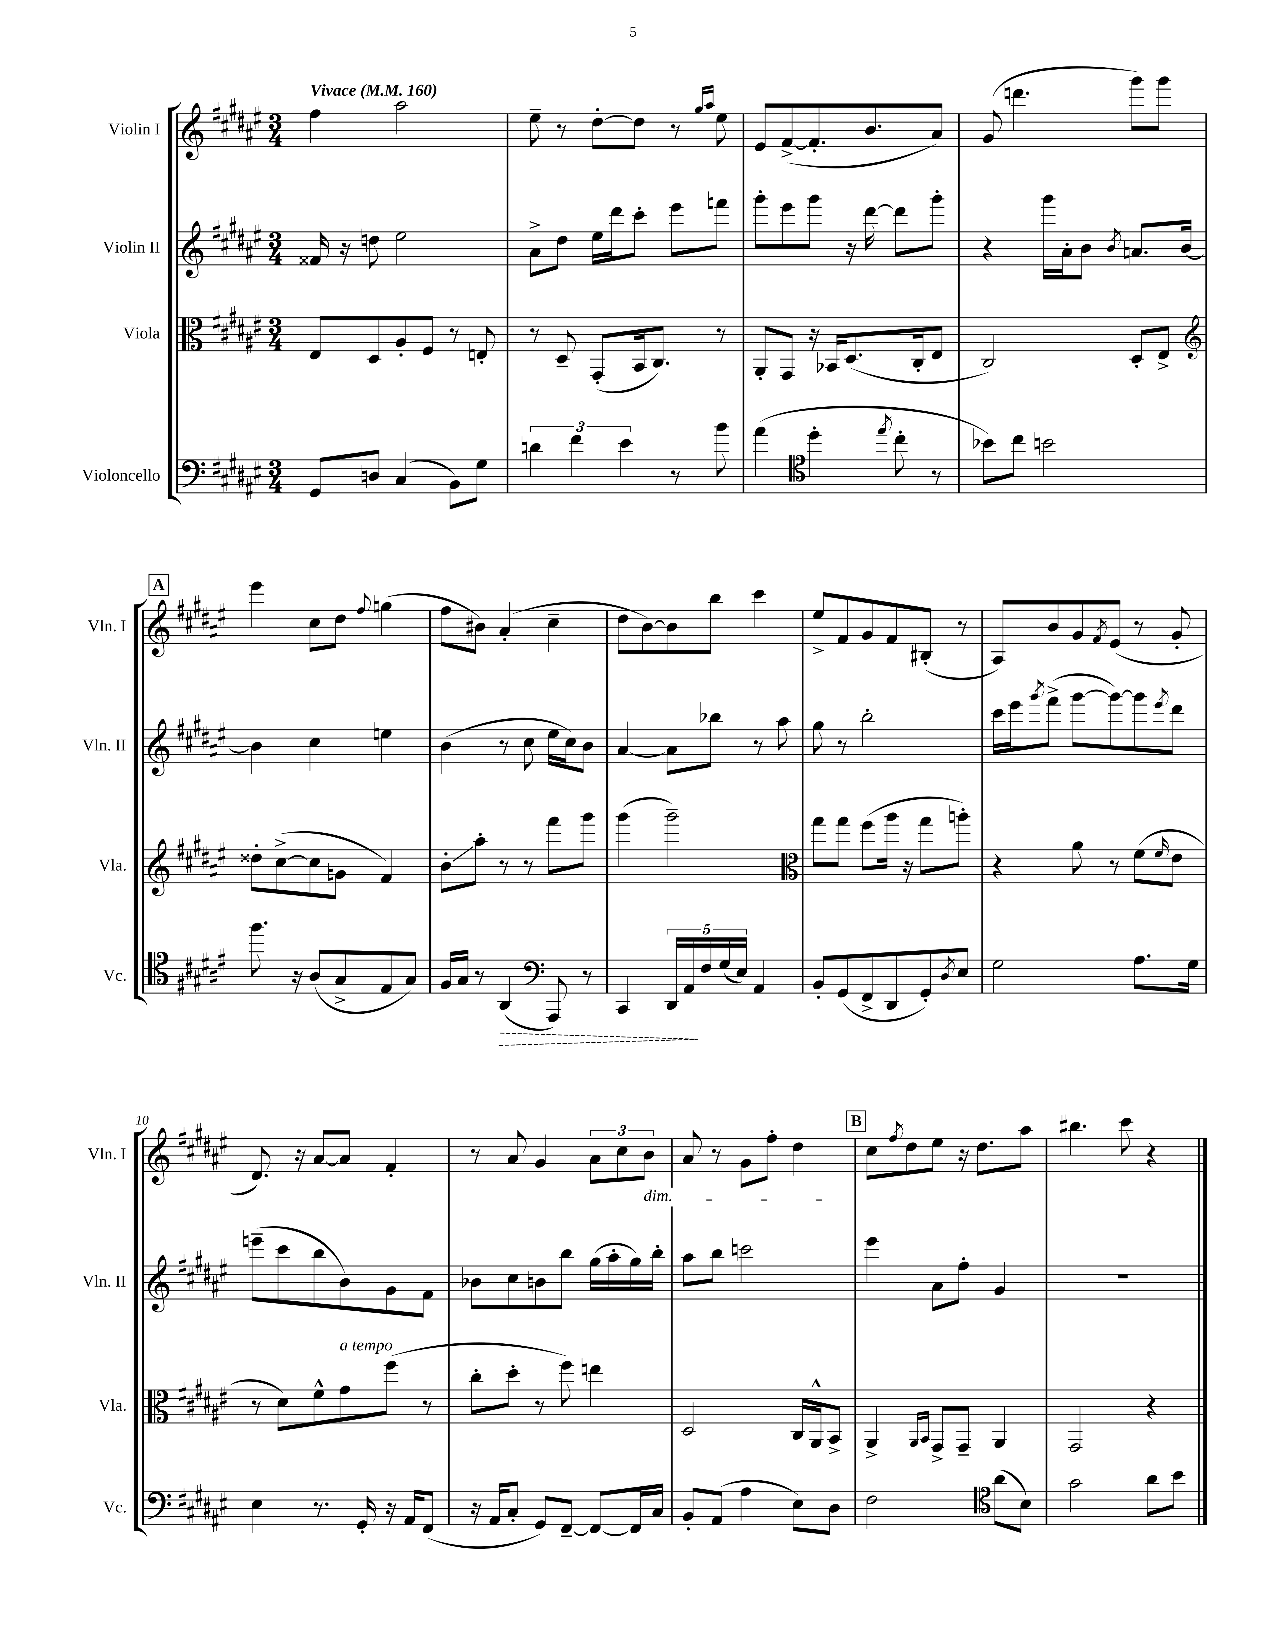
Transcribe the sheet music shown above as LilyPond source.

<<
\new StaffGroup <<
\new Staff = "s0" \with { instrumentName = "Violin I" shortInstrumentName = "Vln. I" } {
    \clef treble \key fis \major \numericTimeSignature \time 3/4 \tempo "Vivace" 4 = 160
    fis''4 ais''2 |
    eis''8-- r8 dis''8~-. dis''8 r8 \grace { gis''16 ais''16 } eis''8 |
    eis'8 fis'8~->( fis'8.-. b'8. ais'8) |
    gis'8( d'''4. gis'''8) gis'''8 |
    \mark \markup { \box "A" } eis'''4 cis''8 dis''8 \appoggiatura { fis''8 } g''4( |
    fis''8 bis'8) ais'4-.( cis''4-- |
    dis''8 b'8~) b'8 b''8 cis'''4 |
    eis''8-> fis'8 gis'8 fis'8 bis8-.( r8 |
    ais8) b'8 gis'8 \acciaccatura { fis'8 } eis'8( r8 gis'8-. |
    dis'8.) r16 ais'8~ ais'8 fis'4-. |
    r8 ais'8 gis'4 \tuplet 3/2 { ais'8 cis''8 b'8\dim } |
    ais'8 r8 gis'8 fis''8-. dis''4\! |
    \mark \markup { \box "B" } cis''8 \acciaccatura { fis''8 } dis''8 eis''8 r16 dis''8. ais''8 |
    bis''4. cis'''8 r4 \bar "|." |
}
\new Staff = "s1" \with { instrumentName = "Violin II" shortInstrumentName = "Vln. II" } {
    \clef treble \key fis \major \numericTimeSignature \time 3/4
    fisis'16 r16 d''8 eis''2 |
    ais'8-> dis''8 eis''16 dis'''16 cis'''8-. eis'''8 f'''8 |
    gis'''8-. eis'''8 gis'''8 r16 dis'''16~ dis'''8 gis'''8-. |
    r4 gis'''16 ais'16-. b'8 \acciaccatura { b'8 } a'8. b'16~ |
    \mark \markup { \box "A" } b'4 cis''4 e''4 |
    b'4( r8 cis''8 eis''16 cis''16) b'8 |
    ais'4~ ais'8 bes''8 r8 ais''8 |
    gis''8 r8 b''2-. |
    cis'''16 eis'''16 \acciaccatura { gis'''8 } fis'''8->( gis'''8~ gis'''8~) gis'''8 \acciaccatura { eis'''8 } dis'''8 |
    e'''8--( cis'''8 b''8 b'8) gis'8 fis'8 |
    bes'8 cis''8 b'8 b''8 gis''16( ais''16-. gis''16) b''16-. |
    ais''8 b''8 c'''2 |
    \mark \markup { \box "B" } eis'''4 ais'8 fis''8-. gis'4 |
    R2. \bar "|." |
}
\new Staff = "s2" \with { instrumentName = "Viola" shortInstrumentName = "Vla." } {
    \clef alto \key fis \major \numericTimeSignature \time 3/4
    eis8 dis8 ais8-. fis8 r8 e8-. |
    r8 dis8-- gis,8-.( b,16 cis8.) r8 |
    ais,8-. gis,8 r16 bes,16 dis8.( cis16-. eis8 |
    cis2) dis8-. eis8-> |
    \mark \markup { \box "A" } \clef treble disis''8-. cis''8~->( cis''8 g'8 fis'4) |
    b'8-.\glissando ais''8-. r8 r8 fis'''8 gis'''8 |
    gis'''4( gis'''2--) |
    \clef alto gis''8 gis''8 fis''8( ais''16 r16 gis''8 a''8-.) |
    r4 ais'8 r8 fis'8( \grace { fis'16 } eis'8 |
    r8 dis'8) fis'8-^ gis'8^\markup { \italic "a tempo" } fis''8( r8 |
    cis''8-. dis''8-. r8 fis''8) e''4 |
    dis2 cis16 ais,16-^ b,8-> |
    \mark \markup { \box "B" } ais,4-> \grace { ais,16 b,16 } gis,8-> gis,8-- ais,4 |
    gis,2 r4 \bar "|." |
}
\new Staff = "s3" \with { instrumentName = "Violoncello" shortInstrumentName = "Vc." } {
    \clef bass \key fis \major \numericTimeSignature \time 3/4
    gis,8 d8 cis4( b,8) gis8 |
    \tuplet 3/2 { d'4 fis'4 eis'4 } r8 b'8 |
    ais'4( \clef tenor dis''4-. \acciaccatura { eis''8 } cis''8-. r8 |
    bes'8) cis''8 b'2 |
    \mark \markup { \box "A" } fis''8. r16 ais8( gis8-> eis8 gis8) |
    fis16 gis16 r8 \once \override Hairpin.style = #'dashed-line ais,4\>( \clef bass ais,,8) r8 |
    cis,4 \tuplet 5/4 { dis,16 ais,16\! fis16 gis16( eis16) } ais,4 |
    b,8-. gis,8( fis,8-> dis,8 gis,8-.) \acciaccatura { dis8 } eis8 |
    gis2 ais8. gis16 |
    eis4 r8. gis,16-. r16 ais,16 fis,8( |
    r16 ais,16 cis8-. gis,8) fis,8~-- fis,8~ fis,16 cis16 |
    b,8-. ais,8( ais4 eis8) dis8 |
    \mark \markup { \box "B" } fis2 \clef tenor ais'8( b8) |
    gis'2 ais'8 b'8 \bar "|." |
}
>>
>>
